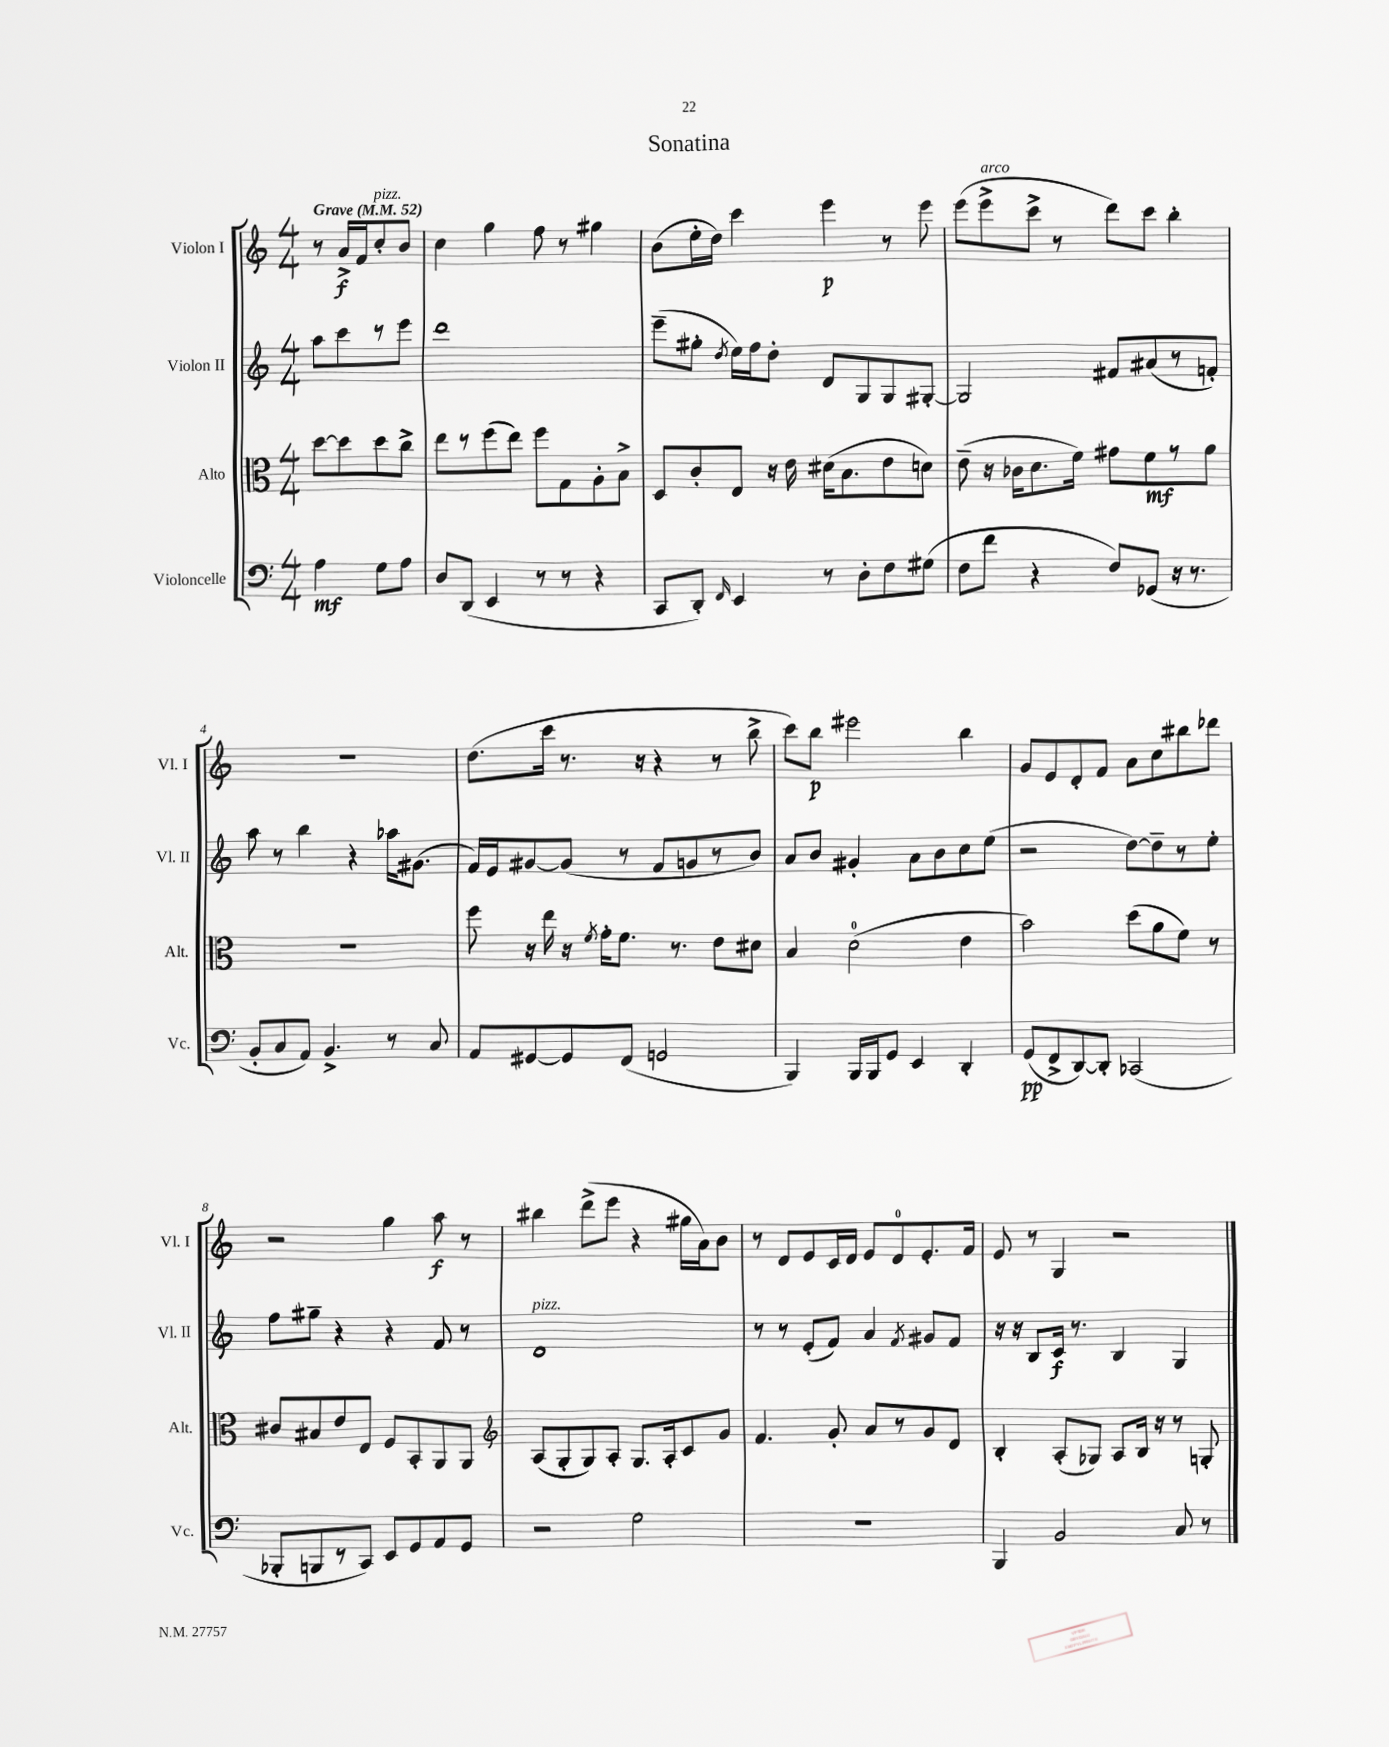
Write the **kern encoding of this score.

**kern	**dynam	**kern	**dynam	**kern	**dynam	**kern	**dynam
*part4	*part4	*part3	*part3	*part2	*part2	*part1	*part1
*staff4	*staff4	*staff3	*staff3	*staff2	*staff2	*staff1	*staff1
*I"Violoncelle	*	*I"Alto	*	*I"Violon II	*	*I"Violon I	*
*I'Vc.	*	*I'Alt.	*	*I'Vl. II	*	*I'Vl. I	*
*clefF4	*	*clefC3	*	*clefG2	*	*clefG2	*
*k[]	*	*k[]	*	*k[]	*	*k[]	*
*M4/4	*	*M4/4	*	*M4/4	*	*M4/4	*
*MM52	*	*MM52	*	*MM52	*	*MM52	*
=	=	=	=	=	=	=	=
!	!	!	!	!	!	!LO:TX:a:B:t=Grave	!
4A\	mf	[8dd\L	.	8aa\L	.	8r	.
.	.	8dd\]	.	8ccc\	.	16a^/LL	f
.	.	.	.	.	.	16f/J	.
!	!	!	!	!	!	!LO:TX:a:i:t=pizz.	!
8G\L	.	8dd\	.	8r	.	8cc'/	.
8A\J	.	8cc^\J	.	8eee\J	.	8b/J	.
=1	=1	=1	=1	=1	=1	=1	=1
8D/L	.	8ee\L	.	1ddd	.	4cc\	.
(8DD/J	.	8r	.	.	.	.	.
4EE/	.	(8ff\	.	.	.	4gg\	.
.	.	8ee\J)	.	.	.	.	.
8r	.	8ff\L	.	.	.	8ff\	.
8r	.	8G\	.	.	.	8r	.
4r	.	8A'\	.	.	.	4gg#X\	.
.	.	8B^\J	.	.	.	.	.
=2	=2	=2	=2	=2	=2	=2	=2
8CC/L	.	8D/L	.	(8eee~\L	.	(8b\L	.
8DD'/J)	.	8c'/	.	8gg#X'\J	.	16ee'\L	.
.	.	.	.	.	.	16dd\JJ)	.
16qqFF/	.	.	.	8qdd/	.	.	.
4EE/	.	8E/J	.	16ee\LL)	.	4ccc\	.
.	.	.	.	16ff\J	.	.	.
.	.	16r	.	8dd'\J	.	.	.
.	.	16e\	.	.	.	.	.
8r	.	(16d#X\KL	.	8d/L	.	4eee\	p
.	.	8.B\	.	.	.	.	.
8D'\L	.	.	.	8G/	.	.	.
8F\	.	8e\	.	8G/	.	8r	.
(8G#X\J	.	8dn\J)	.	[8G#X'/J	.	8eee\	.
=3	=3	=3	=3	=3	=3	=3	=3
8F\L	.	(8e~\	.	2G#/]	.	(8eee\L	.
!	!	!	!	!	!	!LO:TX:a:i:t=arco	!
8f\J	.	16r	.	.	.	8eee^\	.
.	.	16c-X\KL	.	.	.	.	.
4r	.	8.d\	.	.	.	8ccc^\J	.
.	.	.	.	.	.	8r	.
.	.	16f\Jk)	.	.	.	.	.
8F/L)	.	8g#X\L	.	8f#X/L	.	8ddd\L)	.
(8GG-X/J	.	8f\	mf	(8a#X/	.	8ccc\J	.
16r	.	8r	.	8r	.	4bb'\	.
8.r	.	.	.	.	.	.	.
.	.	8a\J	.	8fn'/J)	.	.	.
!!LO:LB:g=z
=4	=4	=4	=4	=4	=4	=4	=4
8BB'/L	.	1r	.	8aa\	.	1r	.
8C/	.	.	.	8r	.	.	.
8AA/J)	.	.	.	4bb\	.	.	.
4.BB^/	.	.	.	.	.	.	.
.	.	.	.	4r	.	.	.
8r	.	.	.	16aa-X\KL	.	.	.
.	.	.	.	(8.g#X\J	.	.	.
8C/	.	.	.	.	.	.	.
=5	=5	=5	=5	=5	=5	=5	=5
8AA/L	.	8ff\	.	16f/LL)	.	(8.dd\L	.
.	.	.	.	16e/J	.	.	.
[8GG#X/	.	16r	.	[8g#X/	.	.	.
.	.	16ee\	.	.	.	16ccc\Jk	.
8GG#/]	.	16r	.	(8g#/J]	.	8.r	.
.	.	8qf/	.	.	.	.	.
.	.	16g'\KL	.	.	.	.	.
(8FF/J	.	8.f\J	.	8r	.	.	.
.	.	.	.	.	.	16r	.
2GGn/	.	.	.	8f/L	.	4r	.
.	.	8.r	.	.	.	.	.
.	.	.	.	8gn/	.	.	.
.	.	8e\L	.	8r	.	8r	.
.	.	8d#X\J	.	8b/J)	.	8bb^\	.
=6	=6	=6	=6	=6	=6	=6	=6
4BBB/)	.	4B/	.	8a/L	.	8ccc\L)	.
.	.	.	.	8b/J	.	8bb\J	p
16BBB/LL	.	(2d\	.	4g#X'/	.	2eee#X\	.
16BBB/J	.	.	.	.	.	.	.
8GG/J	.	.	.	.	.	.	.
4EE/	.	.	.	8a\L	.	.	.
.	.	.	.	8b\	.	.	.
4DD'/	.	4e\	.	8cc\	.	4bb\	.
.	.	.	.	(8ee\J	.	.	.
=7	=7	=7	=7	=7	=7	=7	=7
(8GG/L	pp	2b\)	.	2r	.	8g/L	.
8FF^/	.	.	.	.	.	8e/	.
[8DD/)	.	.	.	.	.	8d'/	.
8DD'/J]	.	.	.	.	.	8f/J	.
(2CC-X/	.	(8dd\L	.	[8dd\L)	.	8a\L	.
.	.	8a\	.	8dd~\]	.	8cc\	.
.	.	8f\J)	.	8r	.	8bb#X\	.
.	.	8r	.	8ee'\J	.	8ddd-X\J	.
!!LO:LB:g=z
=8	=8	=8	=8	=8	=8	=8	=8
8BBB-X'/L	.	8c#X/L	.	8ff\L	.	2r	.
8BBBn/	.	8B#X/	.	8gg#X~\J	.	.	.
8r	.	8e/	.	4r	.	.	.
8CC/J)	.	8E/J	.	.	.	.	.
8EE/L	.	8F/L	.	4r	.	4gg\	.
8GG/	.	8BB'/	.	.	.	.	.
8AA/	.	8AA/	.	8f/	.	8aa\	f
8GG/J	.	8AA/J	.	8r	.	8r	.
=9	=9	=9	=9	=9	=9	=9	=9
*	*	*clefG2	*	*	*	*	*
!	!	!	!	!LO:TX:a:i:t=pizz.	!	!	!
2r	.	(8A/L	.	1d	.	4bb#X\	.
.	.	8G'/	.	.	.	.	.
.	.	8G/)	.	.	.	(8ddd^\L	.
.	.	8A'/J	.	.	.	8eee\J	.
2G\	.	8.G/L	.	.	.	4r	.
.	.	16A'/k	.	.	.	.	.
.	.	8c/	.	.	.	16gg#X\LL	.
.	.	.	.	.	.	16a\J)	.
.	.	8g/J	.	.	.	8b\J	.
=10	=10	=10	=10	=10	=10	=10	=10
1r	.	4.f/	.	8r	.	8r	.
.	.	.	.	8r	.	8d/L	.
.	.	.	.	(8e'/L	.	8e/	.
.	.	8g'/	.	8f/J)	.	16c/L	.
.	.	.	.	.	.	16d/JJ	.
.	.	8a/L	.	4a/	.	8e/L	.
.	.	8r	.	.	.	8d/	.
.	.	.	.	8qf/	.	.	.
.	.	8g/	.	8g#X/L	.	8.e'/	.
.	.	8d/J	.	8f/J	.	.	.
.	.	.	.	.	.	16f/Jk	.
=11	=11	=11	=11	=11	=11	=11	=11
4BBB/	.	4B'/	.	16r	.	8e/	.
.	.	.	.	16r	.	.	.
.	.	.	.	8B/L	.	8r	.
2BB/	.	(8A'/L	.	16c/Jk	f	4G/	.
.	.	.	.	8.r	.	.	.
.	.	8G-X/J)	.	.	.	.	.
.	.	8A/L	.	4B/	.	2r	.
.	.	16B/Jk	.	.	.	.	.
.	.	16r	.	.	.	.	.
8C/	.	8r	.	4G/	.	.	.
8r	.	8Gn'/	.	.	.	.	.
==	==	==	==	==	==	==	==
*-	*-	*-	*-	*-	*-	*-	*-
